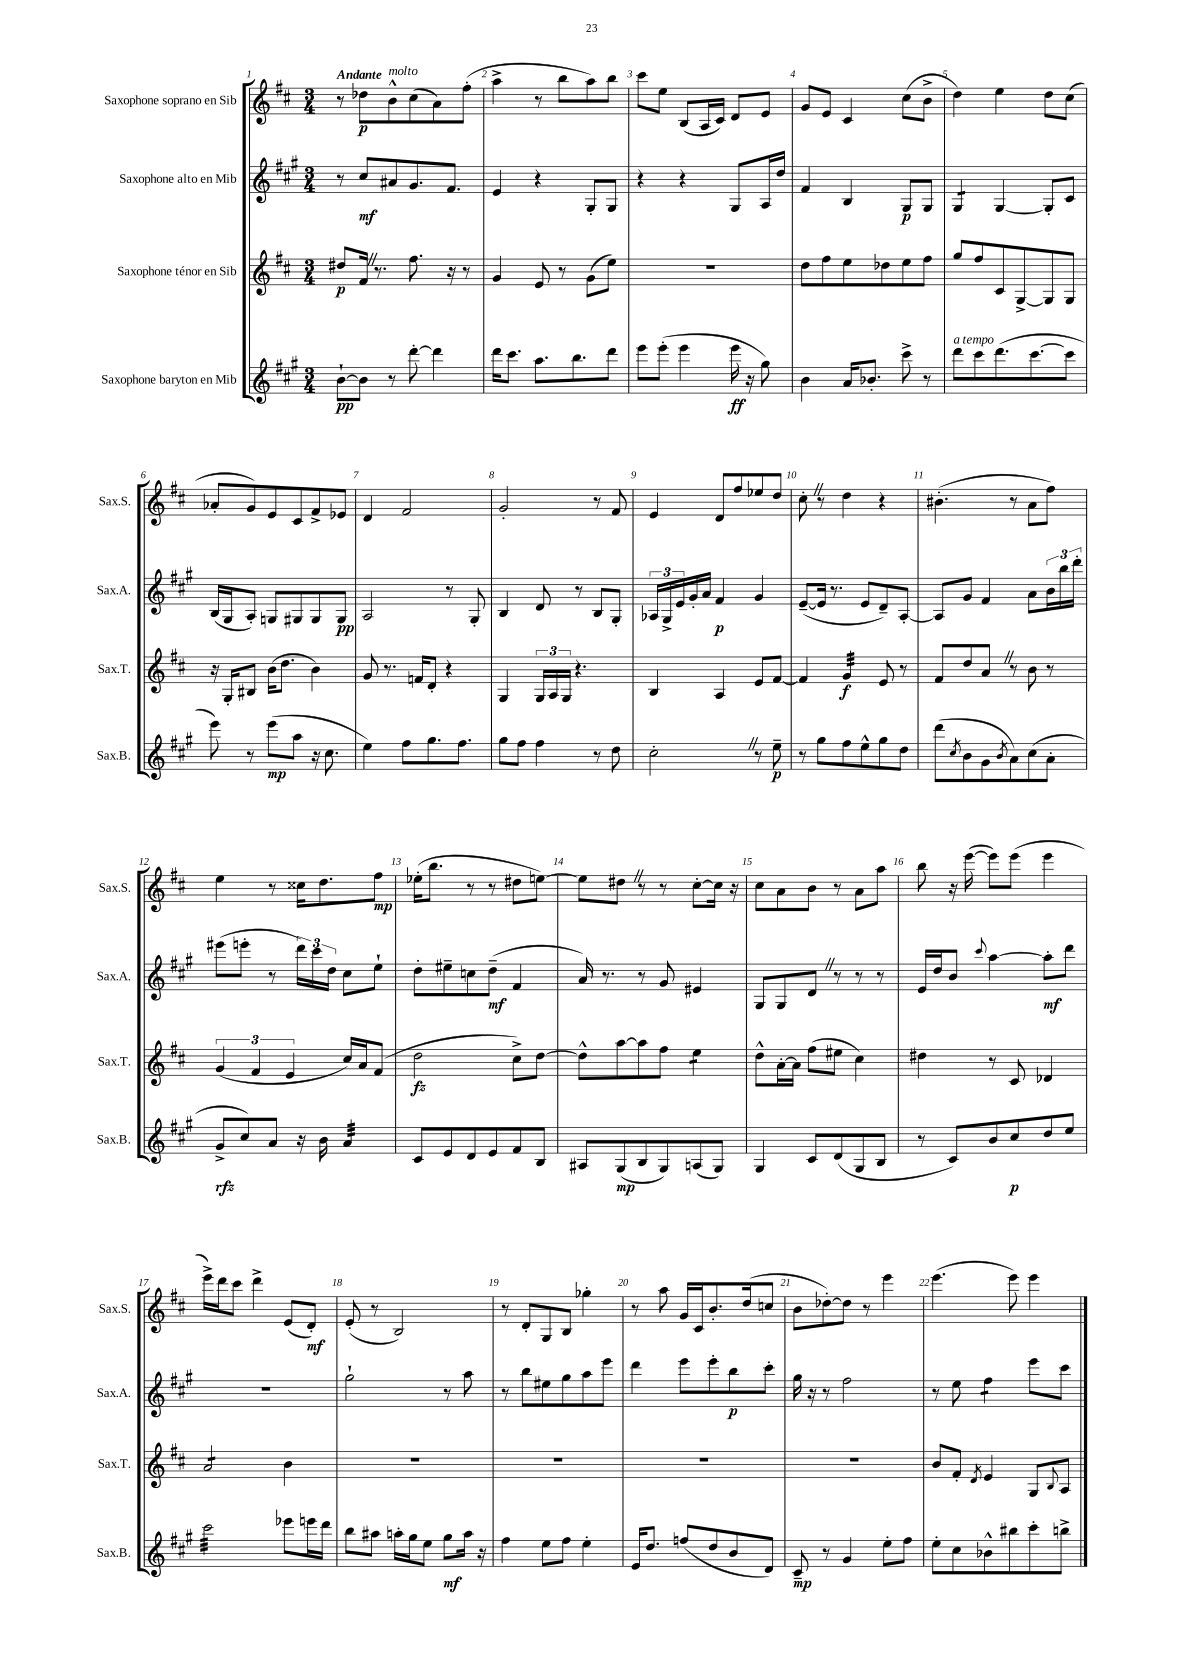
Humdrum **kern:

**kern	**kern	**kern	**kern
*staff4	*staff3	*staff2	*staff1
*clefG2	*clefG2	*clefG2	*clefG2
*k[f#c#g#]	*k[f#c#]	*k[f#c#g#]	*k[f#c#]
*M3/4	*M3/4	*M3/4	*M3/4
[8b`	8dd#	8r	8r
8b]	16f#	8cc#	8dd-
.	8.r	.	.
8r	.	8a#	8b^^
[8ddd'	8.ff#	8.g#	(8cc#
4ddd]	.	.	8a)
.	16r	8.f#	.
.	8r	.	(8ff#'
=	=	=	=
16ddd	4g	4e	4aa^
8.ccc#	.	.	.
8.aa	8e	4r	8r
.	8r	.	8bb
8.bb	.	.	.
.	(8g	8G#'	8aa)
8ddd	8ee)	8G#	8bb
=	=	=	=
8eee	2.r	4r	8ccc#
(8eee'	.	.	8ee
4eee	.	4r	(8B
.	.	.	16A
.	.	.	16c#)
16eee	.	8G#	8d
16r	.	.	.
8gg#)	.	16A	8e
.	.	16dd	.
=	=	=	=
4b	8dd	4f#	8g
.	8ff#	.	8e
16a	8ee	4B	4c#
8.b-'	.	.	.
.	8dd-	.	.
8ccc#^	8ee	8G#	(8cc#
8r	8ff#	8G#	8b^
=	=	=	=
8ddd	8gg	4G#	4dd)
8ccc#	8ff#	.	.
(8.ddd	8c#	[4G#	4ee
.	[8G^	.	.
[8.ccc#	.	.	.
.	8G]	8G#']	8dd
8ccc#]	8G	8c#	(8cc#
=	=	=	=
8eee)	16r	(16B	8a-'
.	16G'	16G#	.
8r	8B#	8A')	8g)
(8eee	(16b	8G	8e
.	8.dd	.	.
8aa	.	8G#	8c#
16r	4b)	8G#	8f#^
8.cc#	.	.	.
.	.	8G#	8e-
=	=	=	=
4ee)	8g	2A	4d
.	8.r	.	.
8ff#	.	.	2f#
.	16f	.	.
8.gg#	8d'	.	.
.	4r	8r	.
8.ff#	.	.	.
.	.	8G#'	.
=	=	=	=
8gg#	4G	4B	2g'
8ff#	.	.	.
4ff#	24G	8d	.
.	24A	.	.
.	24G	.	.
.	4.r	8r	.
8r	.	8B	8r
8dd	.	8G#'	8f#
=	=	=	=
2cc#'	4B	24A-	4e
.	.	24G#^	.
.	.	24e	.
.	.	16g#'	.
.	.	16a	.
.	4A	4f#	8d
.	.	.	8ff#
8r	8e	4g#	8ee-
8ee~	[8f#	.	8dd
=	=	=	=
8r	4f#]	([8e~	8cc#'
8gg#	.	16e]	8r
.	.	8.r	.
8ff#	4g	.	4dd
8ee^^	.	8e	.
8gg#	8e	8d~)	4r
8dd	8r	[8A'	.
=	=	=	=
(8ddd	8f#	8A]	(4.b#'
8qcc#	.	.	.
8b	8dd	8g#	.
8g#	8a	4f#	.
8qb	.	.	.
8a)	8r	.	8r
(8cc#	8b	8a	8a
8a'	8r	24b	8ff#)
.	.	24bb	.
.	.	24ddd'	.
=	=	=	=
8g#^	(6g	(8eee#	4ee
8cc#)	.	8eee'	.
.	6f#	.	.
8a	.	8r	8r
.	6e	.	.
16r	.	24ddd)	16cc##
.	.	24ccc#	.
16b	.	.	8.dd
.	.	24dd	.
4a	16cc#)	8cc#	.
.	16a	.	.
.	(8f#	8ee`	8ff#
=	=	=	=
8c#	2dd	8dd'	(16ee-'
.	.	.	8.bb
8e	.	8ee#~	.
8d	.	8cc	8r
8e	.	(8dd~	8r
8f#	8cc#^)	4f#	8dd#
8B	[8dd	.	[8ee)
=	=	=	=
8A#	8dd^^]	16a)	8ee]
.	.	8.r	.
(8G#	[8aa	.	8dd#
8B	8aa]	8r	8r
8G#)	8ff#	8g#	8r
(8A	4ee	4e#	[8cc#'
8G#)	.	.	16cc#]
.	.	.	16r
=	=	=	=
4G#	8dd^^	8G#	8cc#
.	[16a'	8G#	8a
.	16a]	.	.
8c#	(8ff#	8d	8b
(8d	8ee#	8r	8r
8G#	4cc#)	8r	8a
8B	.	8r	8aa
=	=	=	=
8r	4dd#	16e	8bb
.	.	16dd	.
8c#)	.	8b	16r
.	.	.	([16eee
.	.	8qqccc#	.
8b	8r	[4aa	8eee])
8cc#	8c#	.	(8eee
8dd	4d-	8aa']	4eee
8ee	.	8ddd	.
=	=	=	=
2ccc#	2a	2.r	16eee^)
.	.	.	16ddd
.	.	.	8ccc#
.	.	.	4ddd^
8eee-	4b	.	(8e
16eee	.	.	8d')
16ddd	.	.	.
=	=	=	=
8bb	2.r	2gg#`	(8e'
8aa#	.	.	8r
16aa'	.	.	2B)
16gg#	.	.	.
8ee	.	.	.
8gg#	.	8r	.
16aa	.	8aa	.
16r	.	.	.
=	=	=	=
4ff#	2.r	8r	8r
.	.	8bb	8d'
8ee	.	8ee#	8G
8ff#	.	8gg#	8B
4ee'	.	8aa	4gg-'
.	.	8eee	.
=	=	=	=
16e	2.r	4ddd	8r
8.dd	.	.	.
.	.	.	8aa
(8ff	.	8eee	16g
.	.	.	16c#
8dd	.	8eee'	8.b'
8b	.	8bb	.
.	.	.	(16dd
8d)	.	8ccc#'	8cc
=	=	=	=
8c#~	2.r	16gg#	8b
.	.	16r	.
8r	.	8r	[8dd-')
4g#	.	2ff#	8dd-]
.	.	.	8r
8ee'	.	.	4eee
8ff#	.	.	.
=	=	=	=
8ee'	8b	8r	(4.eee
8cc#	8f#'	8ee	.
.	8qd	.	.
8b-^^	4e	4ff#	.
8bb#	.	.	8eee)
8ccc#'	8G	8eee	4eee
.	8qqB	.	.
8bb^	8A	8ccc#	.
==	==	==	==
*-	*-	*-	*-
